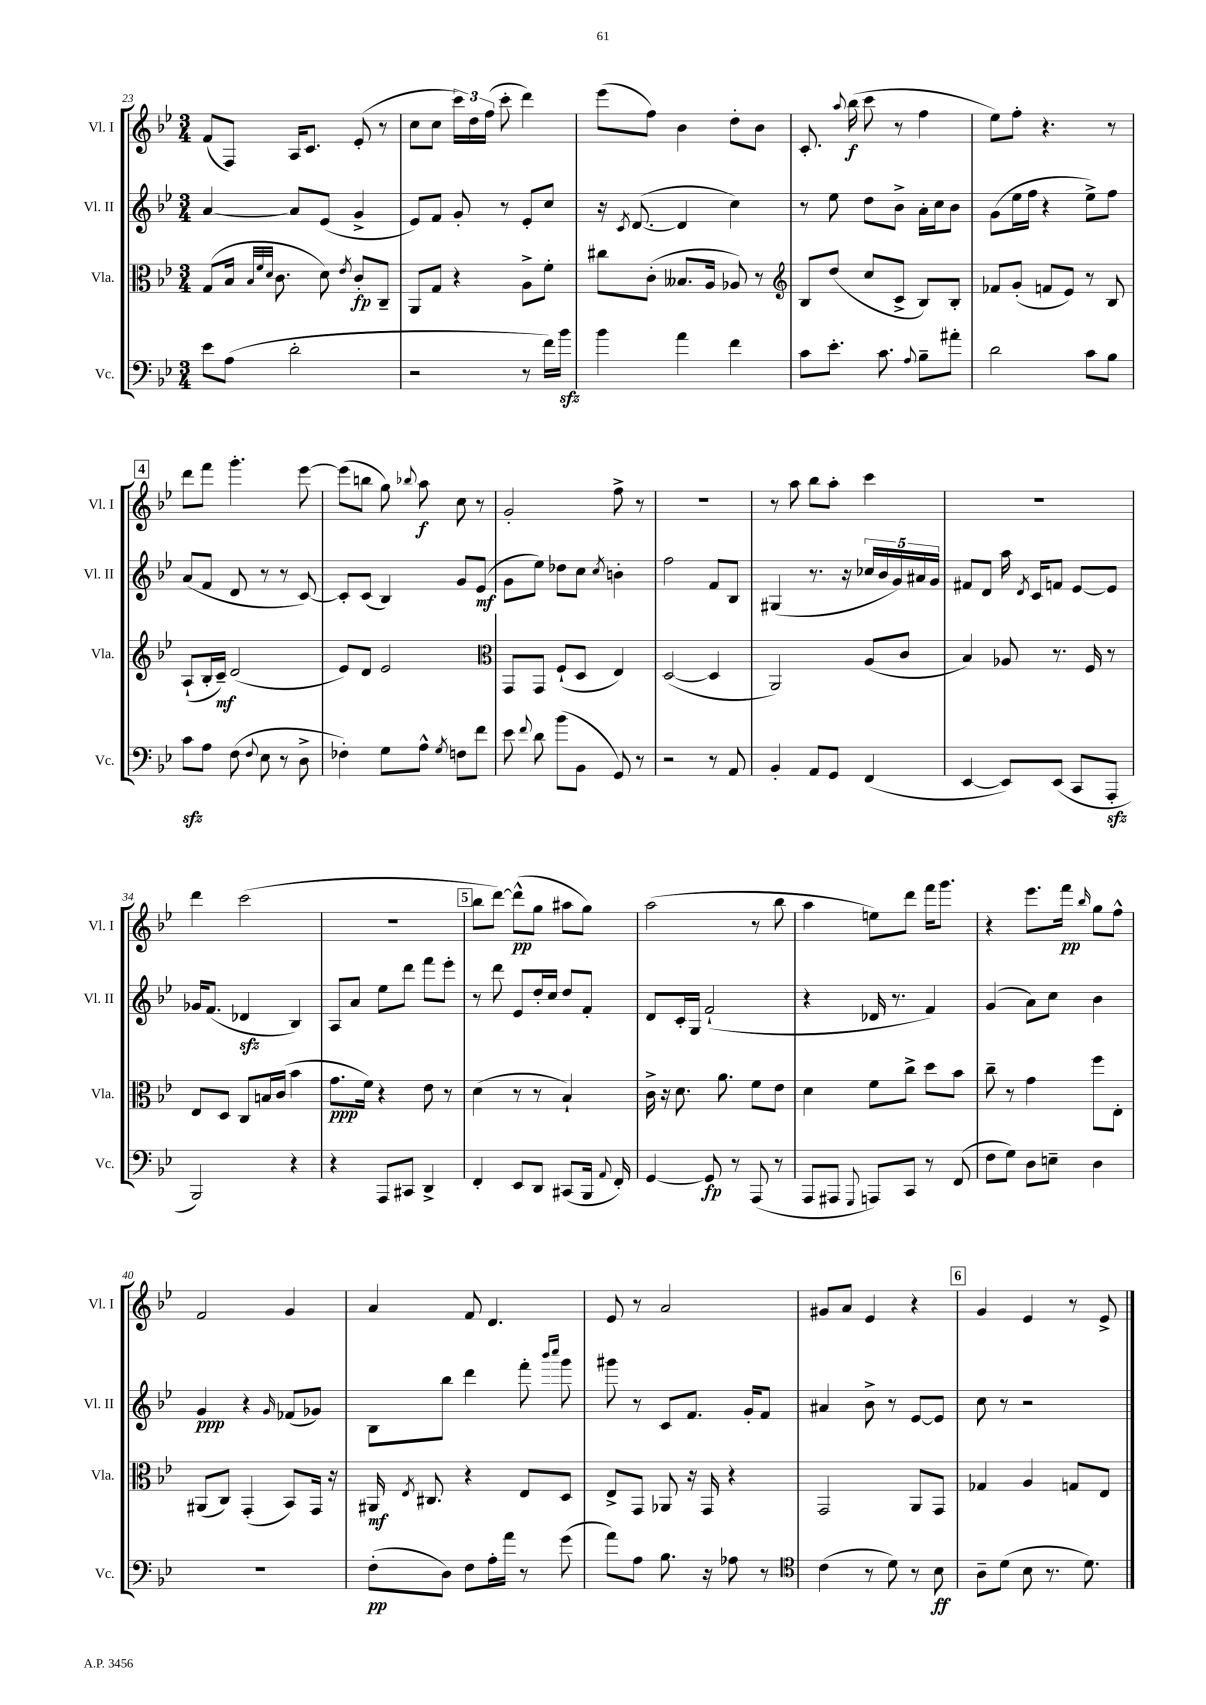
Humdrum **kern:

**kern	**kern	**kern	**kern
*staff4	*staff3	*staff2	*staff1
*clefF4	*clefC3	*clefG2	*clefG2
*k[b-e-]	*k[b-e-]	*k[b-e-]	*k[b-e-]
*M3/4	*M3/4	*M3/4	*M3/4
8e-	(8G	[4a	(8f
(8A	16B-	.	8F)
.	32qqB-	.	.
.	32qqf	.	.
.	32qqd	.	.
.	8.c	.	.
2d'	.	8a]	16A
.	.	.	8.c
.	8d)	(8e-	.
.	8qe-	.	.
.	8c'	4g^	(8e-'
.	8C~	.	8r
=	=	=	=
2r	8AA	8e-)	8cc
.	8G	8f	8cc
.	4r	8g'	24ccc)
.	.	.	24dd
.	.	.	(24ff
.	.	8r	8ccc'
8r	8A^	8e-'	4ddd)
16f)	8f'	8cc	.
16b-	.	.	.
=	=	=	=
4b-	8cc#	16r	(8eee-
.	.	8qc	.
.	.	([8.d	.
.	(8c'	.	8ff)
4a	8.B--	4d]	4b-
.	16A	.	.
4f	8A-)	4cc)	8dd'
.	8r	.	8b-
=	=	=	=
*	*clefG2	*	*
8c	8B-	8r	8.c'
8.e-'	(8dd	8ee-	.
.	.	.	8qqaa
.	.	.	(16bb-
.	8cc	8dd	8ccc
8.c	.	.	.
.	8c^	8b-^	8r
8qqA	.	.	.
8B-~	8B-)	16a'	4ff
.	.	16cc	.
8a#'	8B-'	8b-	.
=	=	=	=
2d	8f-	(8g	8ee-)
.	(8g'	16ee-	8ff'
.	.	16ff	.
.	8f	4r	4.r
.	8e-)	.	.
8c	8r	8ee-^)	.
8B-	8B-	8ff	8r
=	=	=	=
8c	(8A`	(8a	8ddd
8A	16B-'	8f	8fff
.	16c~)	.	.
(8F	(2d	8d	4.ggg'
8qqF	.	.	.
8E-	.	8r	.
8r	.	8r	.
8D^	.	[8c)	[8eee-
=	=	=	=
4F-')	8e-)	8c']	(8eee-]
.	8d	(8c	8bb
8G	2e-	4B-)	8gg)
.	.	.	8qqbb-
8A^^	.	.	8aa
8qG	.	.	.
8F	.	8g	8cc
8f	.	(8e-	8r
=	=	=	=
*	*clefC3	*	*
8e-	8GG	8g	2g'
8qqf	.	.	.
8d	8GG	8ee-)	.
(8b-	(8F`	8dd-	.
8BB-	8D	8cc	.
.	.	8qcc	.
8GG)	4E-)	4b'	8ff^
8r	.	.	8r
=	=	=	=
2r	([2D	2ff	2.r
8r	4D]	8f	.
8AA	.	8B-	.
=	=	=	=
4BB-'	2AA)	(4G#	8r
.	.	.	8aa
8AA	.	8.r	8bb-
8GG	.	.	8aa'
.	.	16r	.
(4FF	(8A	20cc-	4ccc
.	.	20b-	.
.	.	20g)	.
.	8c	.	.
.	.	20a#	.
.	.	20g	.
=	=	=	=
[4EE-	4B-)	8f#	2.r
.	.	8d	.
8EE-])	8A-	16aa	.
.	.	8qd	.
.	.	16c	.
(8EE-	8.r	8f	.
8CC	.	[8e-	.
.	16F	.	.
8AAA'	8r	8e-]	.
=	=	=	=
2BBB-)	8E-	16g-	4ddd
.	.	(8.f	.
.	8D	.	.
.	8C	4d-	(2ccc
.	16B	.	.
.	(16c	.	.
4r	4b-	4B-)	.
=	=	=	=
4r	8.g	8A	2.r
.	.	8a	.
.	16f)	.	.
8AAA	4r	8ee-	.
8CC#	.	8ddd	.
4DD^	8e-	8fff	.
.	8r	8eee-'	.
=	=	=	=
4FF'	(4d	8r	8bb-
.	.	8ddd	[8ddd)
8EE-	8r	8e-	(8ddd^^]
8DD	8r	16dd'	8gg
.	.	16cc	.
(8CC#	4B-`)	8dd	8aa#
16BBB-	.	8f'	8gg)
8qqAA	.	.	.
16FF')	.	.	.
=	=	=	=
[4GG	16c^	8d	(2aa
.	16r	.	.
.	8.d	16c'	.
.	.	16G	.
8GG]	.	(2f`	.
.	8.a	.	.
8r	.	.	.
(8AAA	8f	.	8r
8r	8e-	.	8bb-
=	=	=	=
8AAA	4d	4r	4aa
8AAA#	.	.	.
8qqGGG	.	.	.
8AAA)	8f	16d-	8ee)
.	.	8.r	.
8CC	8cc^	.	8ddd
8r	8dd	4f)	16fff
.	.	.	8.ggg
(8FF	8b-	.	.
=	=	=	=
8F	8cc~	(4g	4r
8G)	8r	.	.
8D	4g	8a)	8.eee-
8E~	.	8cc	.
.	.	.	16fff
.	.	.	16qqbb-
4D	8ff	4b-	8gg
.	8E-'	.	8ff^^
=	=	=	=
2.r	(8AA#	4g	2f
.	8C)	.	.
.	(4GG'	4r	.
.	.	16qqg	.
.	8BB-)	(8f-	4g
.	16GG	8g-)	.
.	16r	.	.
=	=	=	=
(8F'	16AA#	8B-	4a
.	8qE-	.	.
.	8.C#	.	.
8D)	.	8bb-	.
8F	4r	4ddd	8f
16A'	.	.	4.d
16a	.	.	.
8r	8E-	8fff'	.
.	.	16qqbbb-	.
.	.	16qqcccc	.
(8g	8D	8ggg	.
=	=	=	=
8a)	8E-^	8ggg#	8e-
8A	8GG	8r	8r
8.B-	8AA-	8c	2a
.	16r	8.f	.
16r	16GG	.	.
8A-	4r	.	.
.	.	16g'	.
8r	.	8f	.
=	=	=	=
*clefC4	*	*	*
(4c	2GG	4a#	8g#
.	.	.	8a
8r	.	8b-^	4e-
8d)	.	8r	.
8r	8AA	[8e-	4r
8B-	8GG	8e-]	.
=	=	=	=
8A~	4G-	8cc	4g
(8d	.	8r	.
8B-	4A	2r	4e-
8.r	.	.	.
.	8G	.	8r
8.d)	.	.	.
.	8E-	.	8e-^
==	==	==	==
*-	*-	*-	*-
